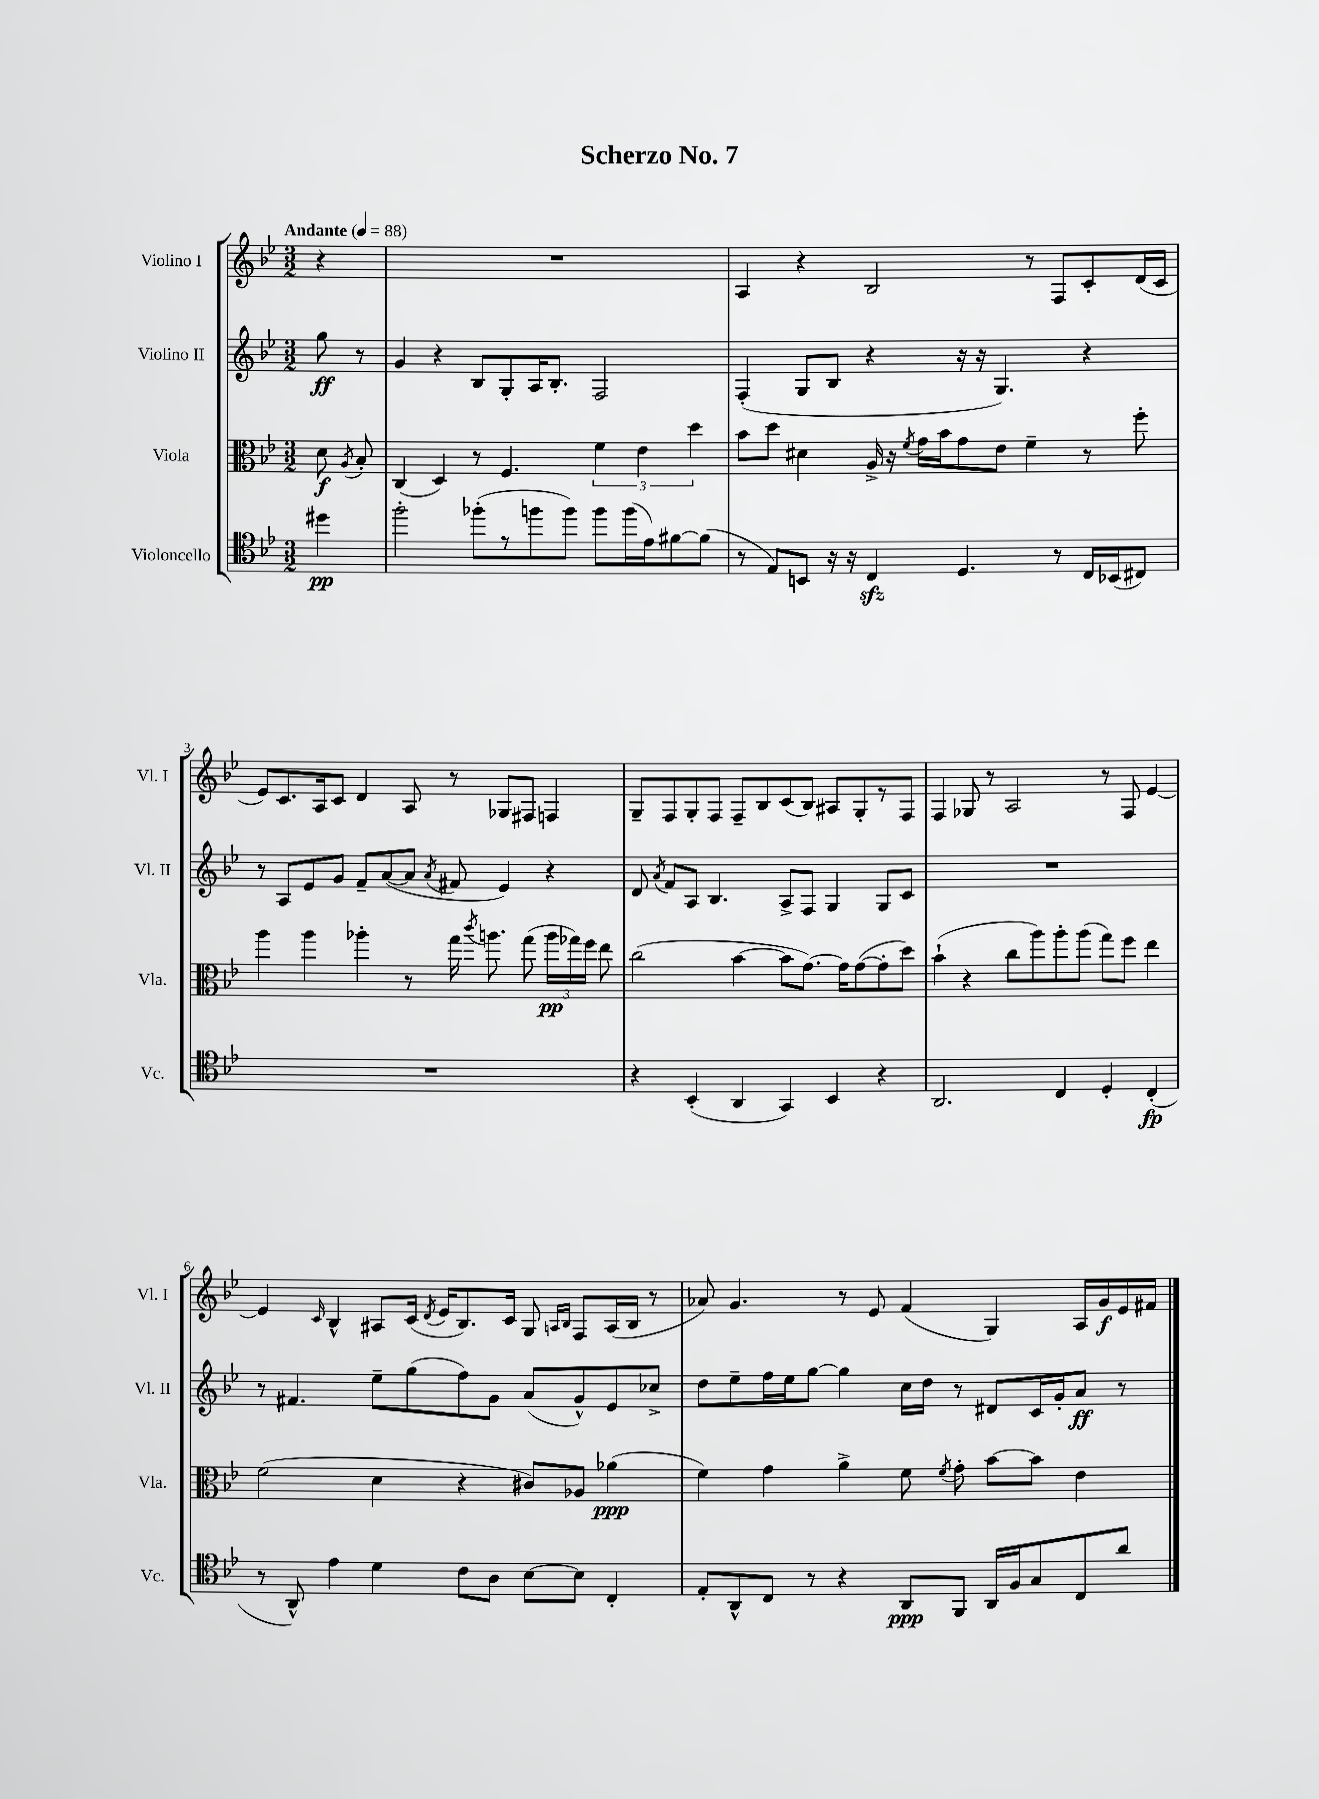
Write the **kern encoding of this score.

**kern	**dynam	**kern	**dynam	**kern	**dynam	**kern	**dynam
*part4	*part4	*part3	*part3	*part2	*part2	*part1	*part1
*staff4	*staff4	*staff3	*staff3	*staff2	*staff2	*staff1	*staff1
*I"Violoncello	*	*I"Viola	*	*I"Violino II	*	*I"Violino I	*
*I'Vc.	*	*I'Vla.	*	*I'Vl. II	*	*I'Vl. I	*
*clefC4	*	*clefC3	*	*clefG2	*	*clefG2	*
*k[b-e-]	*	*k[b-e-]	*	*k[b-e-]	*	*k[b-e-]	*
*M3/2	*	*M3/2	*	*M3/2	*	*M3/2	*
*MM88	*	*MM88	*	*MM88	*	*MM88	*
=	=	=	=	=	=	=	=
!	!	!	!	!	!	!LO:TX:a:B:t=Andante	!
4dd#X\	pp	8d\	f	8gg\	ff	4r	.
.	.	8qA/	.	.	.	.	.
.	.	8B-'/	.	8r	.	.	.
=1	=1	=1	=1	=1	=1	=1	=1
2ff'\	.	(4C/	.	4g/	.	1.r	.
.	.	4D/)	.	4r	.	.	.
(8ff-X'\L	.	8r	.	8B-/L	.	.	.
8r	.	4.F/	.	8G'/	.	.	.
8ffn\	.	.	.	16A/K	.	.	.
.	.	.	.	8.B-'/J	.	.	.
8ff\J)	.	.	.	.	.	.	.
8ff\L	.	6f\	.	2F/	.	.	.
(16ff\L	.	.	.	.	.	.	.
.	.	6e-\	.	.	.	.	.
16e-\J)	.	.	.	.	.	.	.
[8f#X\	.	.	.	.	.	.	.
.	.	6dd\	.	.	.	.	.
(8f#\J]	.	.	.	.	.	.	.
=2	=2	=2	=2	=2	=2	=2	=2
8r	.	8b-\L	.	(4F'/	.	4A/	.
8E-/L)	.	8dd\J	.	.	.	.	.
8BBn/J	.	4d#X\	.	8G/L	.	4r	.
16r	.	.	.	8B-/J	.	.	.
16r	.	.	.	.	.	.	.
4Czz/	.	16A^/	.	4r	.	2B-/	.
.	.	16r	.	.	.	.	.
.	.	8qf/	.	.	.	.	.
.	.	16g\LL	.	.	.	.	.
.	.	16b-\J	.	.	.	.	.
4.D/	.	8g\	.	16r	.	.	.
.	.	.	.	16r	.	.	.
.	.	8e-\J	.	4.G/)	.	.	.
.	.	4f~\	.	.	.	8r	.
8r	.	.	.	.	.	8F/L	.
16C/LL	.	8r	.	4r	.	8c'/	.
(16BB-X/J	.	.	.	.	.	.	.
8C#X/J)	.	8ff'\	.	.	.	(16d/L	.
.	.	.	.	.	.	16c/JJ	.
!!LO:LB:g=z
=3	=3	=3	=3	=3	=3	=3	=3
1.r	.	4aa\	.	8r	.	8e-/L)	.
.	.	.	.	8A/L	.	8.c/	.
.	.	4aa\	.	8e-/	.	.	.
.	.	.	.	.	.	16A/k	.
.	.	.	.	8g/J	.	8c/J	.
.	.	4aa-X'\	.	8f~/L	.	4d/	.
.	.	.	.	([8a/	.	.	.
.	.	8r	.	8a/J]	.	8A/	.
.	.	.	.	8qa/	.	.	.
.	.	16gg\	.	8f#X/	.	8r	.
.	.	8qccc/	.	.	.	.	.
.	.	8.aan\	.	.	.	.	.
.	.	.	.	4e-/)	.	8G-X/L	.
.	.	(8gg\	.	.	.	8F#X/J	.
.	.	24aa\LL	pp	4r	.	4Fn/	.
.	.	24gg-X\)	.	.	.	.	.
.	.	24ff\JJ	.	.	.	.	.
.	.	8ee-\	.	.	.	.	.
=4	=4	=4	=4	=4	=4	=4	=4
4r	.	(2cc\	.	8d/	.	8G~/L	.
.	.	.	.	8qa/	.	.	.
.	.	.	.	8f/L	.	8F/	.
(4BB-'/	.	.	.	8A/J	.	8G'/	.
.	.	.	.	4.B-/	.	8F/J	.
4AA/	.	[4b-\	.	.	.	8F~/L	.
.	.	.	.	.	.	8B-/	.
4GG/)	.	8b-\L]	.	8A^/L	.	(8c/	.
.	.	[8.g\J)	.	8F/J	.	8B-/J)	.
4BB-/	.	.	.	4G/	.	8A#X/L	.
.	.	16g\KL]	.	.	.	.	.
.	.	([8g\	.	.	.	8G'/	.
4r	.	8g'\]	.	8G/L	.	8r	.
.	.	8dd\J)	.	8c/J	.	8F/J	.
=5	=5	=5	=5	=5	=5	=5	=5
2.AA/	.	(4b-`\	.	1.r	.	4F/	.
.	.	4r	.	.	.	8G-X/	.
.	.	.	.	.	.	8r	.
.	.	8cc\L	.	.	.	2A/	.
.	.	8aa\)	.	.	.	.	.
4C/	.	8aa'\	.	.	.	.	.
.	.	(8aa\J	.	.	.	.	.
4D'/	.	8gg\L)	.	.	.	8r	.
.	.	8ff\J	.	.	.	8F/	.
(4C'/	fp	4ee-\	.	.	.	[4e-/	.
!!LO:LB:g=z
=6	=6	=6	=6	=6	=6	=6	=6
8r	.	(2f\	.	8r	.	4e-/]	.
8AA^^/)	.	.	.	4.f#X/	.	.	.
.	.	.	.	.	.	16qqc/	.
4e-\	.	.	.	.	.	4B-^^/	.
4d\	.	4d\	.	8ee-~\L	.	8A#X/L	.
.	.	.	.	(8gg\	.	(16c/Jk	.
.	.	.	.	.	.	8qd/	.
.	.	.	.	.	.	16e-/KL	.
8c\L	.	4r	.	8ff\)	.	8.B-/)	.
8A\J	.	.	.	8g\J	.	.	.
.	.	.	.	.	.	16c/Jk	.
[8B-\L	.	8c#X/L)	.	(8a/L	.	8G/	.
.	.	.	.	.	.	16qqAn/LL	.
.	.	.	.	.	.	16qqB-/JJ	.
8B-\J]	.	8A-X/J	.	8g^^/)	.	8F/L	.
4C'/	.	(4a-X\	ppp	8e-/	.	(16A/L	.
.	.	.	.	.	.	16B-/JJ	.
.	.	.	.	8cc-X^/J	.	8r	.
=7	=7	=7	=7	=7	=7	=7	=7
8E-'/L	.	4f\)	.	8dd\L	.	8a-X/)	.
8AA^^/	.	.	.	8ee-~\	.	4.g/	.
8C/J	.	4g\	.	16ff\L	.	.	.
.	.	.	.	16ee-\J	.	.	.
8r	.	.	.	[8gg\J	.	.	.
4r	.	4a^\	.	4gg\]	.	8r	.
.	.	.	.	.	.	8e-/	.
8AA/L	ppp	8f\	.	16cc\LL	.	(4f/	.
.	.	.	.	16dd\JJ	.	.	.
.	.	8qf/	.	.	.	.	.
8FF/J	.	8g'\	.	8r	.	.	.
16AA/LL	.	[8b-\L	.	8d#X/L	.	4G/)	.
16F/J	.	.	.	.	.	.	.
8G/	.	8b-\J]	.	16c/L	.	.	.
.	.	.	.	16g'/J	.	.	.
8C/	.	4e-\	.	8a/J	ff	16A/LL	.
.	.	.	.	.	.	16g/	f
8a/J	.	.	.	8r	.	16e-/	.
.	.	.	.	.	.	16f#X/JJ	.
==	==	==	==	==	==	==	==
*-	*-	*-	*-	*-	*-	*-	*-
